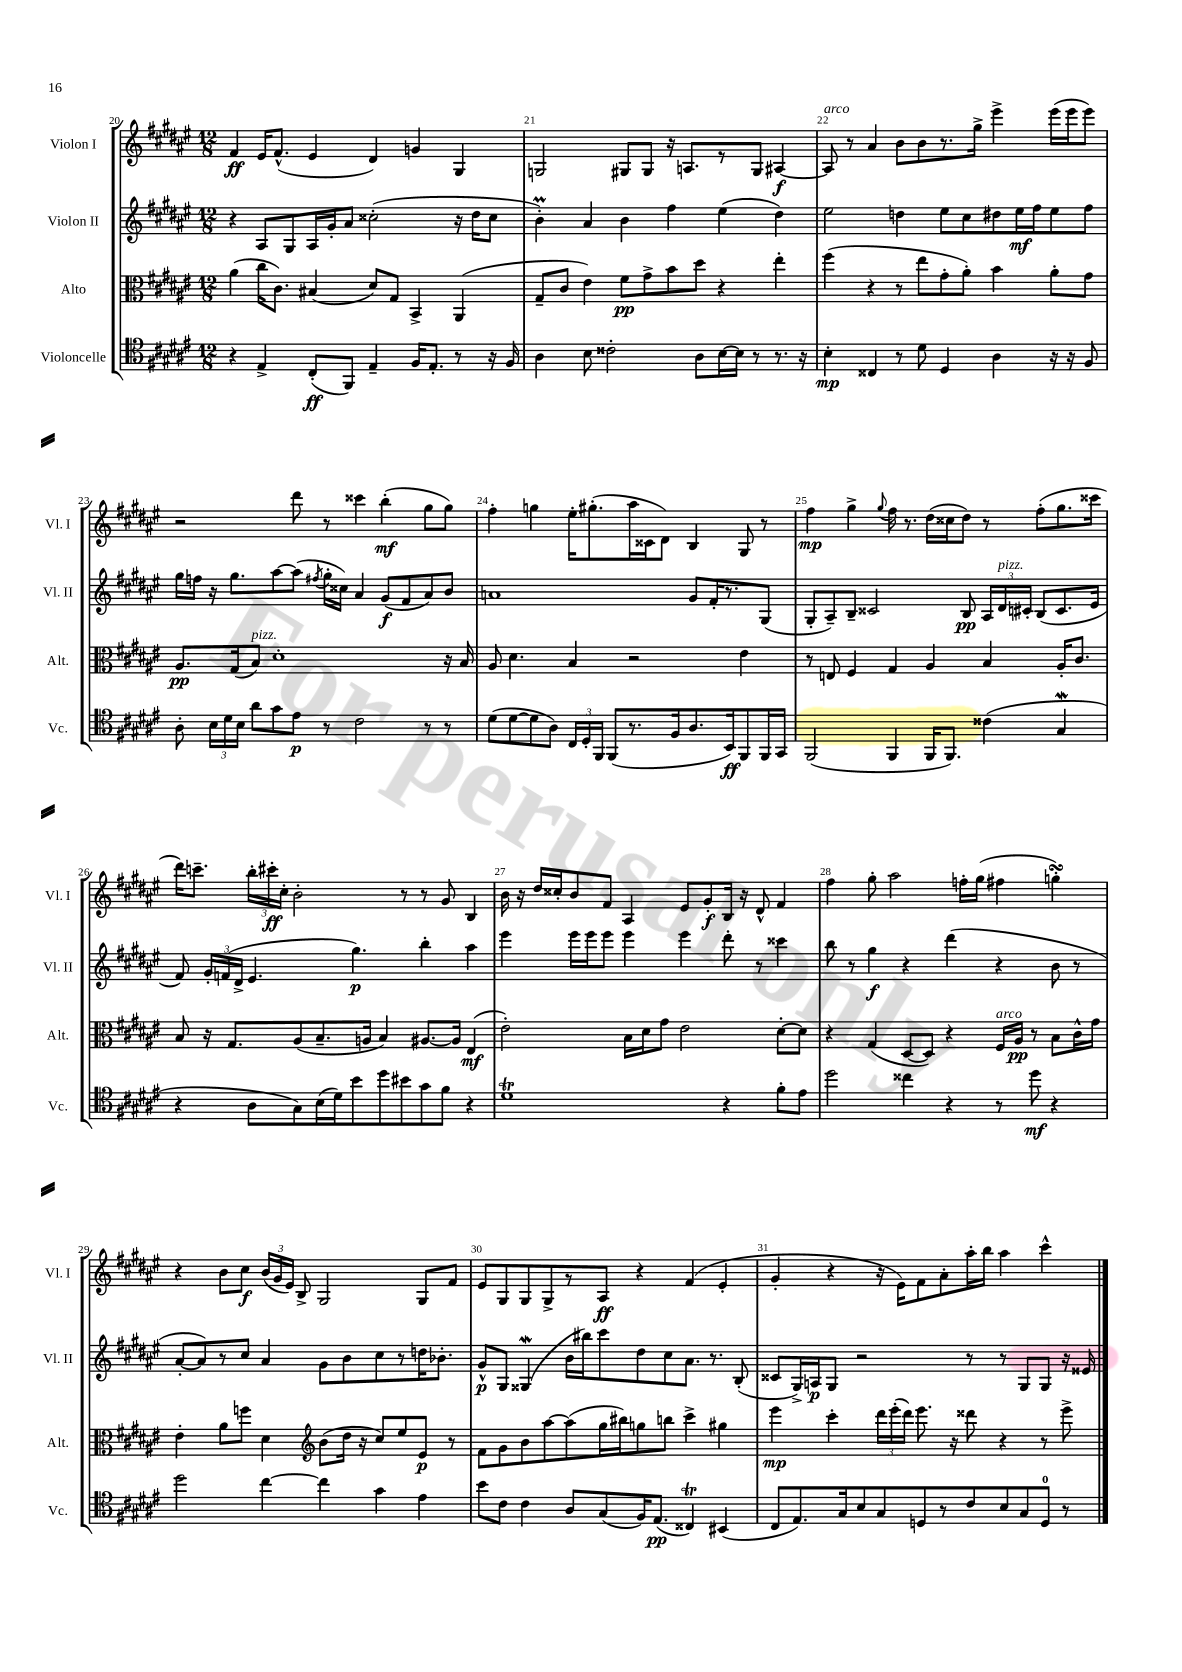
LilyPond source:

<<
\new StaffGroup <<
\new Staff = "s0" \with { instrumentName = "Violon I" shortInstrumentName = "Vl. I" } {
    \clef treble \key fis \major \numericTimeSignature \time 12/8
    \autoBeamOff fis'4\ff eis'16[ fis'8.]-^( eis'4 dis'4) g'4 gis4 |
    g2 gis8[ gis8] r16 a8.[ r8 gis8] ais4~\f |
    ais8^\markup { \italic "arco" } r8 ais'4 b'8[ b'8 r8. gis''16]-> eis'''4-> eis'''16[( eis'''16 eis'''8]) |
    r2 dis'''8 r8 cisis'''4 b''4-.\mf( gis''8[ gis''8]) |
    fis''4-. g''4 eis''16[-. gis''8.-.( ais''16 cisis'16 dis'8]) b4 gis8 r8 |
    fis''4\mp gis''4-> \appoggiatura { gis''8 } fis''16 r8. dis''16[( cisis''16 dis''8]) r8 fis''8[-.( gis''8. cisis'''16] |
    dis'''16[) c'''8.]-- \tuplet 3/2 { b''16[-. cis'''16-.\ff cis''16]-. } b'2-. r8 r8 gis'8 b4 |
    b'16 r16 dis''16[ cisis''16-. b'8 fis'8] ais4 eis'8[ gis'8-.\f b16] r16 dis'8-^ fis'4 |
    fis''4 gis''8-. ais''2 f''16[-. gis''16]( fis''4 g''4-.\turn) |
    r4 b'8[ cis''8]\f \tuplet 3/2 { b'16[( gis'16 eis'16]) } b8-> gis2 gis8[ fis'8] |
    eis'8[ gis8 gis8 gis8-> r8 ais8]\ff r4 fis'4( eis'4-. |
    gis'4-. r4 r16 eis'16[) fis'8 ais'8-. ais''16-. b''16] ais''4 cis'''4-^ \bar "|." |
}
\new Staff = "s1" \with { instrumentName = "Violon II" shortInstrumentName = "Vl. II" } {
    \clef treble \key fis \major \numericTimeSignature \time 12/8
    \autoBeamOff r4 ais8[ gis8 ais16 gis'16-. ais'8] cisis''2-.( r16 dis''16[ cisis''8] |
    b'4-.\prall) ais'4 b'4 fis''4 eis''4( dis''4) |
    eis''2 d''4 eis''8[ cis''8 dis''8 eis''16\mf fis''16 eis''8 fis''8] |
    gis''16[ f''16] r16 gis''8.[ ais''8~ ais''8]( \acciaccatura { fis''8 } gis''16[-. cisis''16]) ais'4 gis'8[\f( fis'8 ais'8) b'8] |
    a'1 gis'8[ fis'16-. r8. gis8]( |
    gis8[-. ais8--) b8]-- cisis'2 b8\pp \tuplet 3/2 { ais16[ dis'16^\markup { \italic "pizz." } cis'16]-. } b8[( cis'8. eis'16] |
    fis'8) \tuplet 3/2 { gis'16[-. f'16( dis'16]-> } eis'4. gis''4.\p) b''4-. ais''4 |
    eis'''4 eis'''16[ eis'''16 eis'''8] eis'''4 eis'''4 dis'''8-. r8 cisis'''4 |
    b''8 r8 gis''4\f r4 dis'''4( r4 b'8 r8 |
    ais'8[~-. ais'8) r8 cis''8] ais'4 gis'8[ b'8 cis''8 r8 d''16 bes'8.]-. |
    gis'8[-^\p gis8] gisis4\mordent( b'16[ bis''16) cis'''8 dis''8 cis''8 ais'8.] r8. b8-.( |
    cisis'8[ gis16->) a16\p gis8] r2 r8 r8 gis8[ gis8] r16 eisis'16 \bar "|." |
}
\new Staff = "s2" \with { instrumentName = "Alto" shortInstrumentName = "Alt." } {
    \clef alto \key fis \major \numericTimeSignature \time 12/8
    \autoBeamOff ais'4( cis''16[ cis'8.]) bis4( dis'8[) gis8] b,4-> ais,4( |
    gis8[-- cis'8] eis'4) fis'8[\pp gis'8-> b'8 dis''8] r4 eis''4-. |
    fis''4( r4 r8 eis''8[ gis'8-. ais'8]-.) b'4 ais'8[-. gis'8] |
    ais8.[\pp gis16( b8]^\markup { \italic "pizz." }) dis'1-. r16 b16 |
    ais8 dis'4. b4 r2 eis'4 |
    r8 e8 fis4 gis4 ais4 b4 ais16[-. cis'8.] |
    b8 r16 gis8.[ ais8( b8.-- a16] b4) ais8.[~ ais16] eis4\mf( |
    eis'2-.) b16[ dis'16 gis'8] eis'2 dis'8[~-. dis'8] |
    r4 gis4( dis8[~ dis8]) r4 fis16[^\markup { \italic "arco" } ais16]\pp r8 b8[ cis'16-^ gis'16] |
    eis'4-. ais'8[ f''8] dis'4 \clef treble b'8[( dis''16] r16 cis''8[) eis''8 eis'8]\p r8 |
    fis'8[ gis'8 b'8 ais''8~ ais''8( gis''16 bis''16) g''8 b''8] cis'''4-> gis''4 |
    eis'''4\mp cis'''4-. \tuplet 3/2 { dis'''16[ eis'''16-.( dis'''16]) } eis'''8. r16 disis'''8 r4 r8 eis'''8-> \bar "|." |
}
\new Staff = "s3" \with { instrumentName = "Violoncelle" shortInstrumentName = "Vc." } {
    \clef tenor \key fis \major \numericTimeSignature \time 12/8
    \autoBeamOff r4 eis4-> cis8[-.\ff( fis,8]) eis4-- fis16[ eis8.]-. r8 r16 fis16 |
    ais4 b8 cisis'2-. ais8[ b16~ b16] r8 r8. r16 |
    b4-.\mp cisis4 r8 dis'8 dis4 ais4 r16 r16 fis8 |
    ais8-. \tuplet 3/2 { b16[ dis'16 b16] } ais'8[ gis'8 eis'8]\p r8 cis'2 r8 r8 |
    dis'8[( dis'8~ dis'8 ais8]) \tuplet 3/2 { cis16[ dis16-. fis,16] } fis,8[( r8. fis16 ais8. b,16\ff) fis,8 fis,16 gis,16] |
    fis,2( fis,4 fis,16[ fis,8.]) cisis'4( gis4\mordent |
    r4 ais8[ gis8) b16( dis'16) b'8 dis''8 bis'8 gis'8 fis'8] r4 |
    dis'1\trill r4 fis'8[-. eis'8] |
    dis''2 cisis''4 r4 r8 dis''8\mf r4 |
    dis''2 cis''4~ cis''4 gis'4 eis'4 |
    b'8[ cis'8] cis'4 ais8[ gis8( fis16) eis8.]\pp( cisis4\trill) bis,4( |
    cis8[ eis8.) gis16 b8 gis8 d8 r8 cis'8 b8 gis8 d8]-0 r8 \bar "|." |
}
>>
>>
\layout { \context { \Score currentBarNumber = #20 \override BarNumber.break-visibility = ##(#f #t #t) barNumberVisibility = #all-bar-numbers-visible } }
